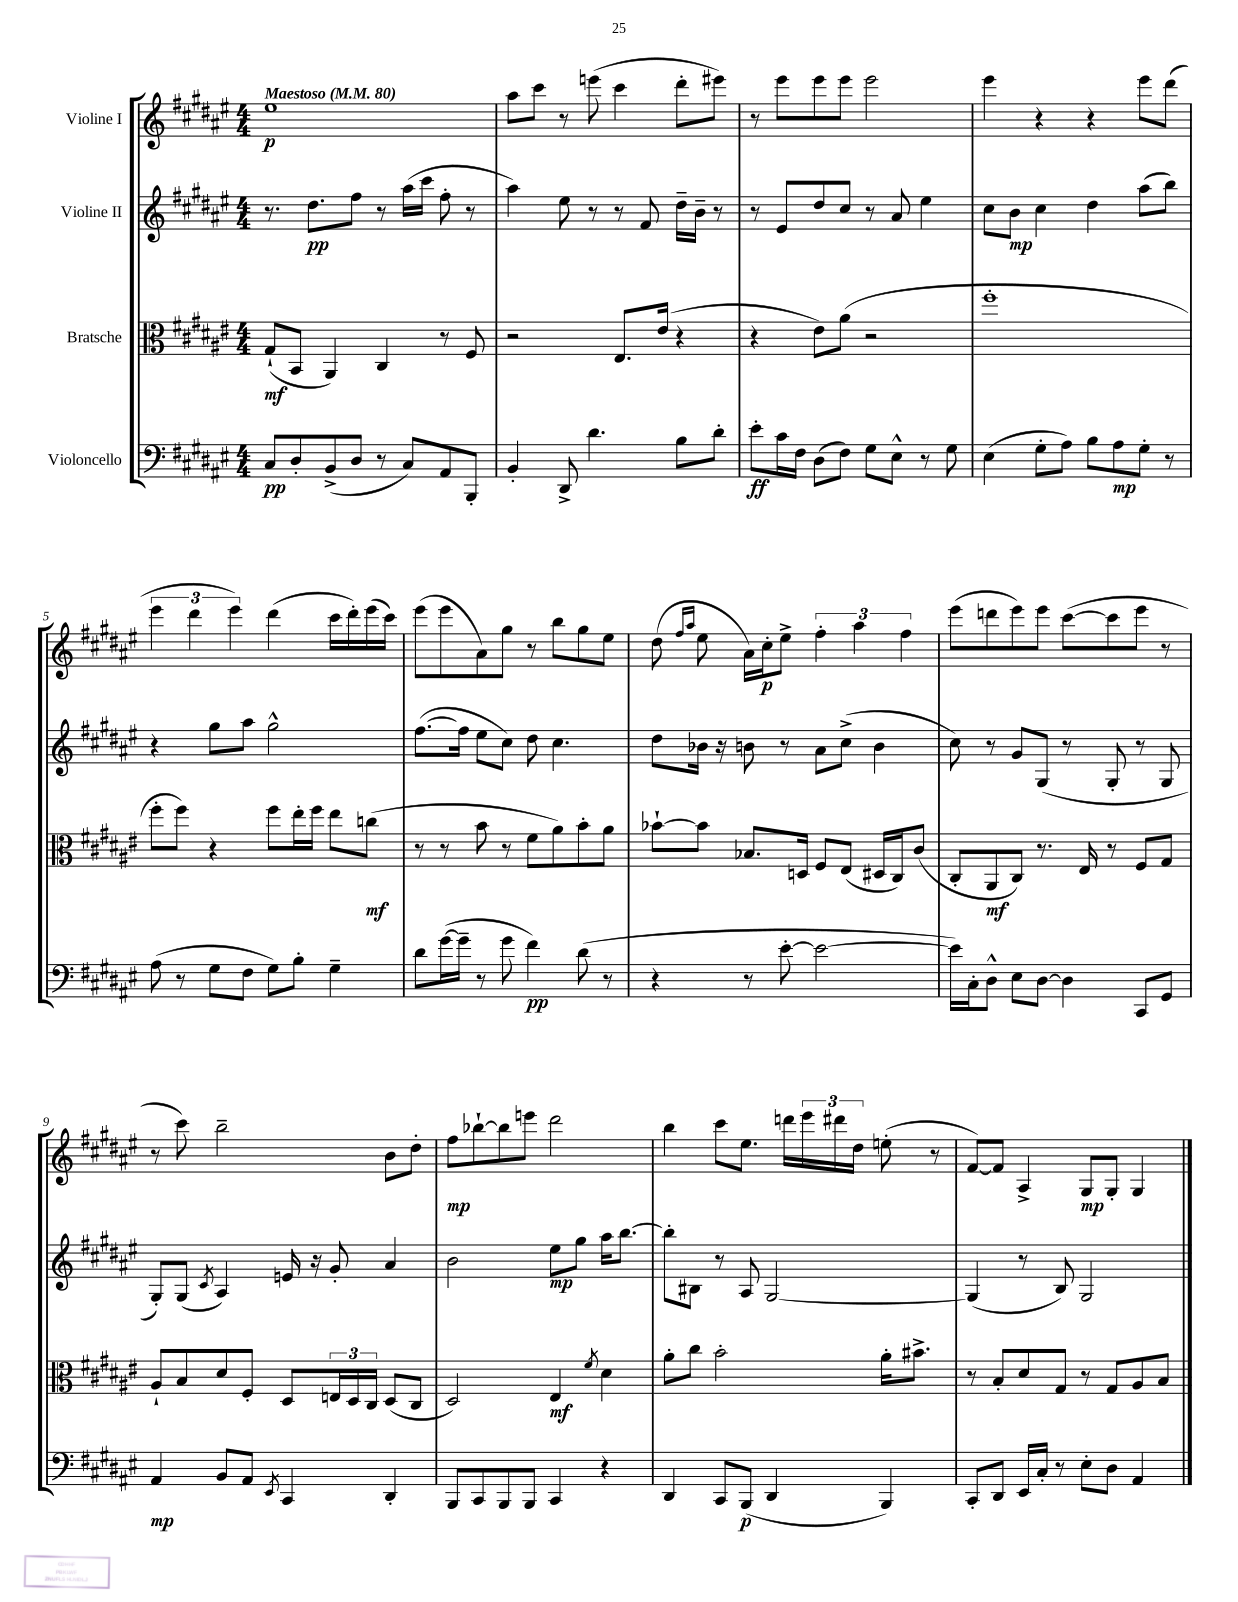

**kern	**kern	**kern	**kern
*staff4	*staff3	*staff2	*staff1
*clefF4	*clefC3	*clefG2	*clefG2
*k[f#c#g#d#a#e#]	*k[f#c#g#d#a#e#]	*k[f#c#g#d#a#e#]	*k[f#c#g#d#a#e#]
*M4/4	*M4/4	*M4/4	*M4/4
*MM80	*MM80	*MM80	*MM80
8C#	(8G#`	8.r	1ee#
8D#'	8BB	.	.
.	.	8.dd#	.
(8BB^	4AA#)	.	.
8D#	.	8ff#	.
8r	4C#	8r	.
8C#)	.	(16aa#	.
.	.	16ccc#	.
8AA#	8r	8ff#'	.
8BBB'	8F#	8r	.
=	=	=	=
4BB'	2r	4aa#)	8aa#
.	.	.	8ccc#
8DD#^	.	8ee#	8r
4.d#	.	8r	(8eee
.	8.E#	8r	4ccc#
.	.	8f#	.
.	(16e#	.	.
8B	4r	16dd#~	8ddd#'
.	.	16b~	.
8d#'	.	8r	8eee#)
=	=	=	=
8e#'	4r	8r	8r
16c#	.	8e#	8eee#
16F#	.	.	.
(8D#	8e#)	8dd#	8eee#
8F#)	(8a#	8cc#	8eee#
8G#	2r	8r	2eee#
8E#^^	.	8a#	.
8r	.	4ee#	.
8G#	.	.	.
=	=	=	=
(4E#	1ff#'	8cc#	4eee#
.	.	8b	.
8G#'	.	4cc#	4r
8A#)	.	.	.
8B	.	4dd#	4r
8A#	.	.	.
8G#'	.	(8aa#	8eee#
8r	.	8bb)	(8ddd#
=	=	=	=
(8A#	8ff#'	4r	6eee#
8r	8ff#)	.	.
.	.	.	6ddd#
8G#	4r	8gg#	.
.	.	.	6eee#)
8F#	.	8aa#	.
8G#)	8ff#	2gg#^^	(4ddd#
8B'	16ee#'	.	.
.	16ff#	.	.
4G#~	8ee#	.	16ccc#
.	.	.	16ddd#')
.	(8cc	.	(16eee#
.	.	.	16ccc#)
=	=	=	=
8d#	8r	([8.ff#	(8eee#
([16g#	8r	.	8eee#
16g#~]	.	16ff#]	.
8r	8b	8ee#	8a#)
8g#	8r	8cc#)	8gg#
4f#)	8f#	8dd#	8r
.	8a#)	4.cc#	8bb
(8d#	8b'	.	8gg#
8r	8a#	.	8ee#
=	=	=	=
4r	[8b-`	8dd#	(8dd#
.	.	.	16qqff#
.	.	.	16qqaa#
.	8b-]	16b-	8ee#
.	.	16r	.
8r	8.B-	8b	16a#)
.	.	.	16cc#'
[8e#'	.	8r	8ee#^
.	16D	.	.
2e#_	8F#	8a#	6ff#'
.	(8E#	(8cc#^	.
.	.	.	6aa#
.	16D#	4b	.
.	16C#)	.	.
.	.	.	6ff#
.	(8c#	.	.
=	=	=	=
16e#])	8C#'	8cc#)	(8eee#
16C#'	.	.	.
8D#^^	8AA#	8r	8ddd
8E#	8C#)	8g#	8eee#)
[8D#	8.r	(8G#	8eee#
4D#]	.	8r	([8ccc#
.	16E#	.	.
.	8r	8G#'	8ccc#]
8CC#	8F#	8r	8eee#
8GG#	8G#	8G#	8r
=	=	=	=
4AA#	8A#`	8G#')	8r
.	8B	(8G#	8ccc#)
.	.	8qc#	.
8BB	8d#	4A#)	2bb~
8AA#	8F#'	.	.
8qEE#	.	.	.
4CC#	8D#	16e	.
.	.	16r	.
.	24E	8g#'	.
.	24D#	.	.
.	24C#	.	.
4DD#'	(8D#	4a#	8b
.	8C#	.	8dd#'
=	=	=	=
8BBB	2D#)	2b	8ff#
8CC#	.	.	[8bb-`
8BBB	.	.	8bb-]
8BBB	.	.	8eee
4CC#	4E#	8ee#	2ddd#
.	.	8gg#	.
.	8qf#	.	.
4r	4d#	16aa#	.
.	.	[8.bb	.
=	=	=	=
4DD#	8a#'	8bb']	4bb
.	8cc#	8B#	.
8CC#	2b'	8r	8ccc#
(8BBB	.	8A#	8.ee#
4DD#	.	[2G#	.
.	.	.	16ddd
.	.	.	24eee#
.	.	.	24ddd#
.	.	.	24dd#
4BBB)	16a#'	.	(8ee'
.	8.b#^	.	.
.	.	.	8r
=	=	=	=
8CC#'	8r	(4G#]	[8f#)
8DD#	8B'	.	8f#]
16EE#	8d#	8r	4A#^
16C#'	.	.	.
8r	8G#	8B)	.
8E#'	8r	2G#	8G#
8D#	8G#	.	8G#'
4AA#	8A#	.	4G#
.	8B	.	.
==	==	==	==
*-	*-	*-	*-
